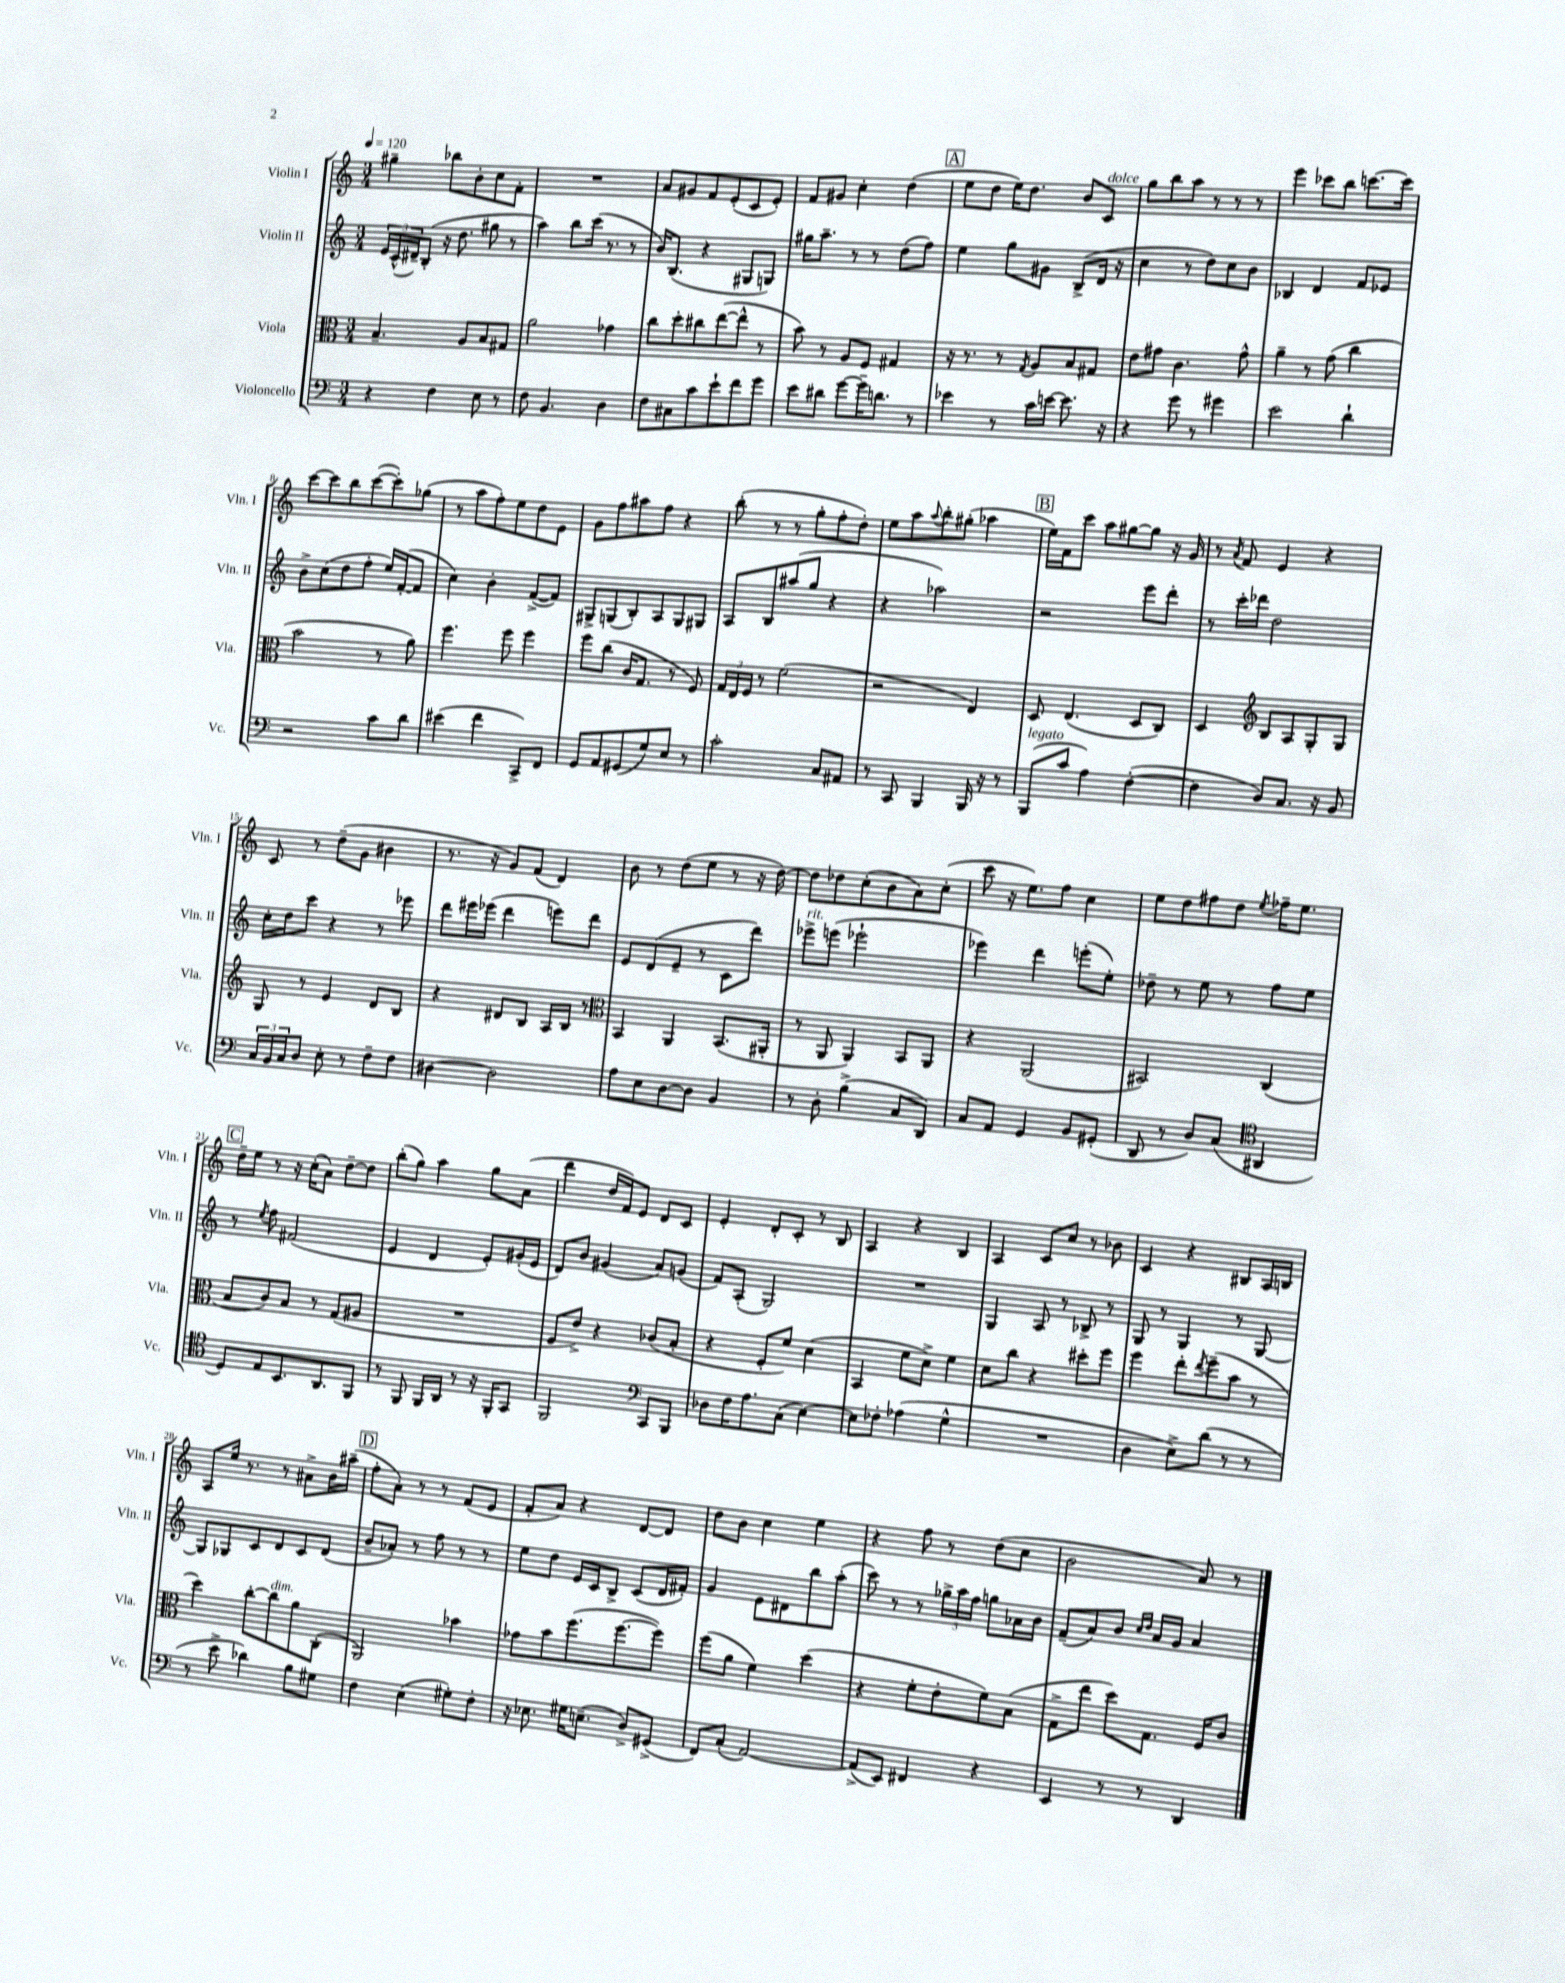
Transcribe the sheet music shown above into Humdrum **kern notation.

**kern	**kern	**kern	**kern
*staff4	*staff3	*staff2	*staff1
*clefF4	*clefC3	*clefG2	*clefG2
*k[]	*k[]	*k[]	*k[]
*M3/4	*M3/4	*M3/4	*M3/4
*MM120	*MM120	*MM120	*MM120
4r	4.B~	24e	4gg#~
.	.	(24c^^	.
.	.	24d#~)	.
.	.	(8B'	.
4F	.	16r	8bb-
.	.	8.dd	.
.	8A	.	8b'
8E	8B	8gg#	8cc
8r	8G#	8r	8f'
=	=	=	=
8F	2a	4aa)	2.r
4.BB	.	.	.
.	.	8bb	.
.	.	(16ccc	.
.	.	8.r	.
4D	4g-	.	.
.	.	8r	.
=	=	=	=
8F	8cc	16b)	8a
.	.	(8.B	.
8C#	8dd'	.	8g#
8c	8cc#	4r	8f
8e`	([8ee	.	(8e'
8f	8ee^^]	8G#	8c
8g	8r	8G)	8e')
=	=	=	=
8e	8b)	16gg#	8f
.	.	8.aa~	.
8d#	8r	.	8g#
[8g	8A	8r	4cc'
16g~]	8F	8r	.
8.d	.	.	.
.	4G#	(8dd	(4dd
8r	.	8ff)	.
=	=	=	=
4e-	16r	4ee	8ee
.	8.r	.	.
.	.	.	8dd
8r	8r	8gg	16ee)
.	.	.	8.dd
.	8qG	.	.
16c	8A	8g#	.
[16e	.	.	.
8.e]	8B	(8B^	8b
.	8G#	16d	8c
16r	.	16r	.
=	=	=	=
4r	8e	4cc	8gg
.	8g#	.	8bb
8g	4.c	8r	8aa
8r	.	8dd)	8r
4g#	.	8cc	8r
.	8g#^^	8b	8r
=	=	=	=
2e	4a~	4B-	4eee
.	8r	4d	8ccc-
.	(8g	.	8bb
4d`	4cc	8f	[8.ccc
.	.	8e-	.
.	.	.	16ccc]
=	=	=	=
2r	2b	8b^	[8ccc
.	.	(8cc	8ccc]
.	.	8dd	8bb
.	.	8ff'	([8ccc
8c	8r	16ee)	8ccc'])
.	.	([16f'	.
8d	8a)	8f]	(8gg-
=	=	=	=
(4e#	4.ff	4cc)	8r
.	.	.	8aa
4f	.	4b'	8ff')
.	8ff	.	8ee
8CC^)	4ff	([8f^	8dd
8FF	.	8f])	8e
=	=	=	=
8GG	8ff	8G#^	8g
8AA	(8cc	(8G	8ff
(8GG#	16c	8B')	8aa#
.	8.G	.	.
8G)	.	8A	8ff
8E	8r	8G	4r
8r	8F)	8G#	.
=	=	=	=
2c'	24G	8A	(8bb'
.	24E	.	.
.	24F	.	.
.	8r	8B	8r
.	(2f	(8aa#	8r
.	.	8gg	8gg'
8C	.	4r	8ff'
8AA#	.	.	8dd')
=	=	=	=
8r	2r	4r	8ee
8CC	.	.	8aa
.	.	.	8qqaa
4BBB	.	2aa-)	8bb'
.	.	.	(8gg#'
16BBB	4E)	.	4aa-
16r	.	.	.
8r	.	.	.
=	=	=	=
(8BBB	8D	2r	16ee)
.	.	.	16f
8c	(4.E	.	8ccc
4A)	.	.	8aa
.	.	.	[8gg#
([4F'	8D	8eee	8gg#]
.	8C)	8ddd'	16r
.	.	.	16g
=	=	=	=
4F]	4D	8r	8r
.	.	.	8qa
.	.	16ccc'	8f
.	.	16ddd-	.
*	*clefG2	*	*
8D)	8B	2dd	4e
8.C	8A	.	.
.	8G'	.	4r
16r	.	.	.
8BB	8G	.	.
=	=	=	=
24C	8G	16cc'	8c
24BB	.	.	.
.	.	16dd	.
24C	.	.	.
8D	8r	8ccc	8r
8E'	4e	4r	(8dd~
8r	.	.	8g
8F~	8d	8r	4b#
8F	8B	8eee-	.
=	=	=	=
[4D#	4r	8ddd	8.r
.	.	16eee#	.
.	.	(16eee-	16r
2D#]	8d#	4ddd	8g)
.	8B	.	(8f
.	16A	8eee)	4d)
.	16B	.	.
.	8r	8ddd	.
=	=	=	=
*	*clefC3	*	*
8A	4BB	8e	8b
8E	.	(8d	8r
[8D	4AA	8e~	(8dd
8D]	.	8r	8ee
4BB	(8.BB	8c	8r
.	.	8ddd)	16r
.	16AA#'	.	[16dd)
=	=	=	=
8r	8r	8eee-^	8dd]
8D'	8AA	(8eee	8dd-
(4B^	4AA)	2eee-`	(8cc'
.	.	.	8b
8C	8BB	.	8a)
8DD)	8AA	.	(8cc'
=	=	=	=
8C	4r	4eee-)	8ccc
8AA	.	.	16r
.	.	.	8.ee)
4GG	(2AA	4ddd	.
.	.	.	8ff
8BB	.	(8eee'	4cc
(8GG#'	.	8ee')	.
=	=	=	=
8DD	2BB#)	8dd-~	8ee
8r	.	8r	8dd
8D)	.	8ee	8ff#
(8C	.	8r	8dd
*clefC4	*	*	*
.	.	.	8qee
4AA#	(4C	8ff	16ff-~
.	.	.	8.ee
.	.	8ee	.
=	=	=	=
8D)	8B	8r	16dd~
.	.	.	16ee
.	.	8qee	.
8E	8c)	8ff	8r
8.BB	8B	(2f#	16r
.	.	.	(16cc'
.	8r	.	8a)
8.AA	.	.	.
.	(8G	.	[8dd~
8FF	8A#	.	8dd]
=	=	=	=
8r	2.r	4e	(8bb'
8FF	.	.	8gg)
16FF	.	4d	4aa
16AA	.	.	.
8r	.	.	.
16r	.	8e')	8gg
16FF'	.	.	.
8GG	.	(16g#'	(8a
.	.	16e	.
=	=	=	=
2FF	8F	8d)	4ddd
.	8e^)	8b	.
.	4r	(4g#	16dd
.	.	.	16f)
.	.	.	8e
*clefF4	*	*	*
8CC	(8c-	8a)	8d
8BBB	8B'	(8g	8c
=	=	=	=
8D-	4r	8f)	4e'
16F	.	(8A'	.
8.A	.	.	.
.	8F'	2G)	8d'
(8C	8f)	.	8c'
[4E)	(4d	.	8r
.	.	.	8B
=	=	=	=
8E]	4BB	2.r	4A
8F-'	.	.	.
(4A-	8f	.	4r
.	8d^)	.	.
4G^^	4f	.	4B
=	=	=	=
2.r	8d	4G	4A
.	8cc	.	.
.	4r	8A	8c
.	.	8r	8cc
.	8dd#'	8B-^	8r
.	8ff	8r	8b-
=	=	=	=
4D	4ff	8G	4c
.	.	8r	.
8E^)	8ee'	4G	4r
.	8qee	.	.
(8d	(8ff~	.	.
8r	8b	8r	8B#
8r	8r	[8G	16A
.	.	.	16B
=	=	=	=
8r	4dd)	8G]	8A
8e^	.	8G-	16ee
.	.	.	8.r
4d-)	[8cc'	8c	.
.	8cc]	8d	8r
8B	8a	8c	8a#^
8G#	(8C'	(8d	16b
.	.	.	(16aa#~
=	=	=	=
4F	2AA)	8b~	8ff'
.	.	8a-')	8a')
(4E	.	8r	8r
.	.	8ff	8r
8G#')	4b-	8r	(8f
8F'	.	8r	8e
=	=	=	=
16r	8g-	8ee	8f'
8.E-	.	.	.
.	8b	8dd	8a)
16G#	(8.ff	16e	4r
(8.E~	.	16c	.
.	.	8B^	.
.	[8.ff	.	.
8D^)	.	(8c	[8d
(8GG#^	8ff])	16d	8d]
.	.	16f#')	.
=	=	=	=
8FF)	(8ff	4g	8dd
(8C'	8a	.	8b
[2AA)	4f)	8e	4cc
.	.	8d#	.
.	(4dd	8bb	4ee
.	.	(8aa'	.
=	=	=	=
(8AA^]	4r	8ccc)	4r
8EE)	.	8r	.
4FF#	8f'	8r	8ff
.	8e'	24gg-^	8r
.	.	24aa	.
.	.	24ff	.
4r	8f)	8gg	(8dd
.	(8B	16a-	8cc
.	.	16b	.
=	=	=	=
4EE	8G^	(8f~	2b
.	8ee	8a)	.
8r	8dd)	8b	.
.	.	16qqcc	.
.	.	16qqdd	.
8r	8.G	16a	.
.	.	16g	.
4DD	.	4a	8a)
.	16F	.	.
.	8c	.	8r
==	==	==	==
*-	*-	*-	*-
